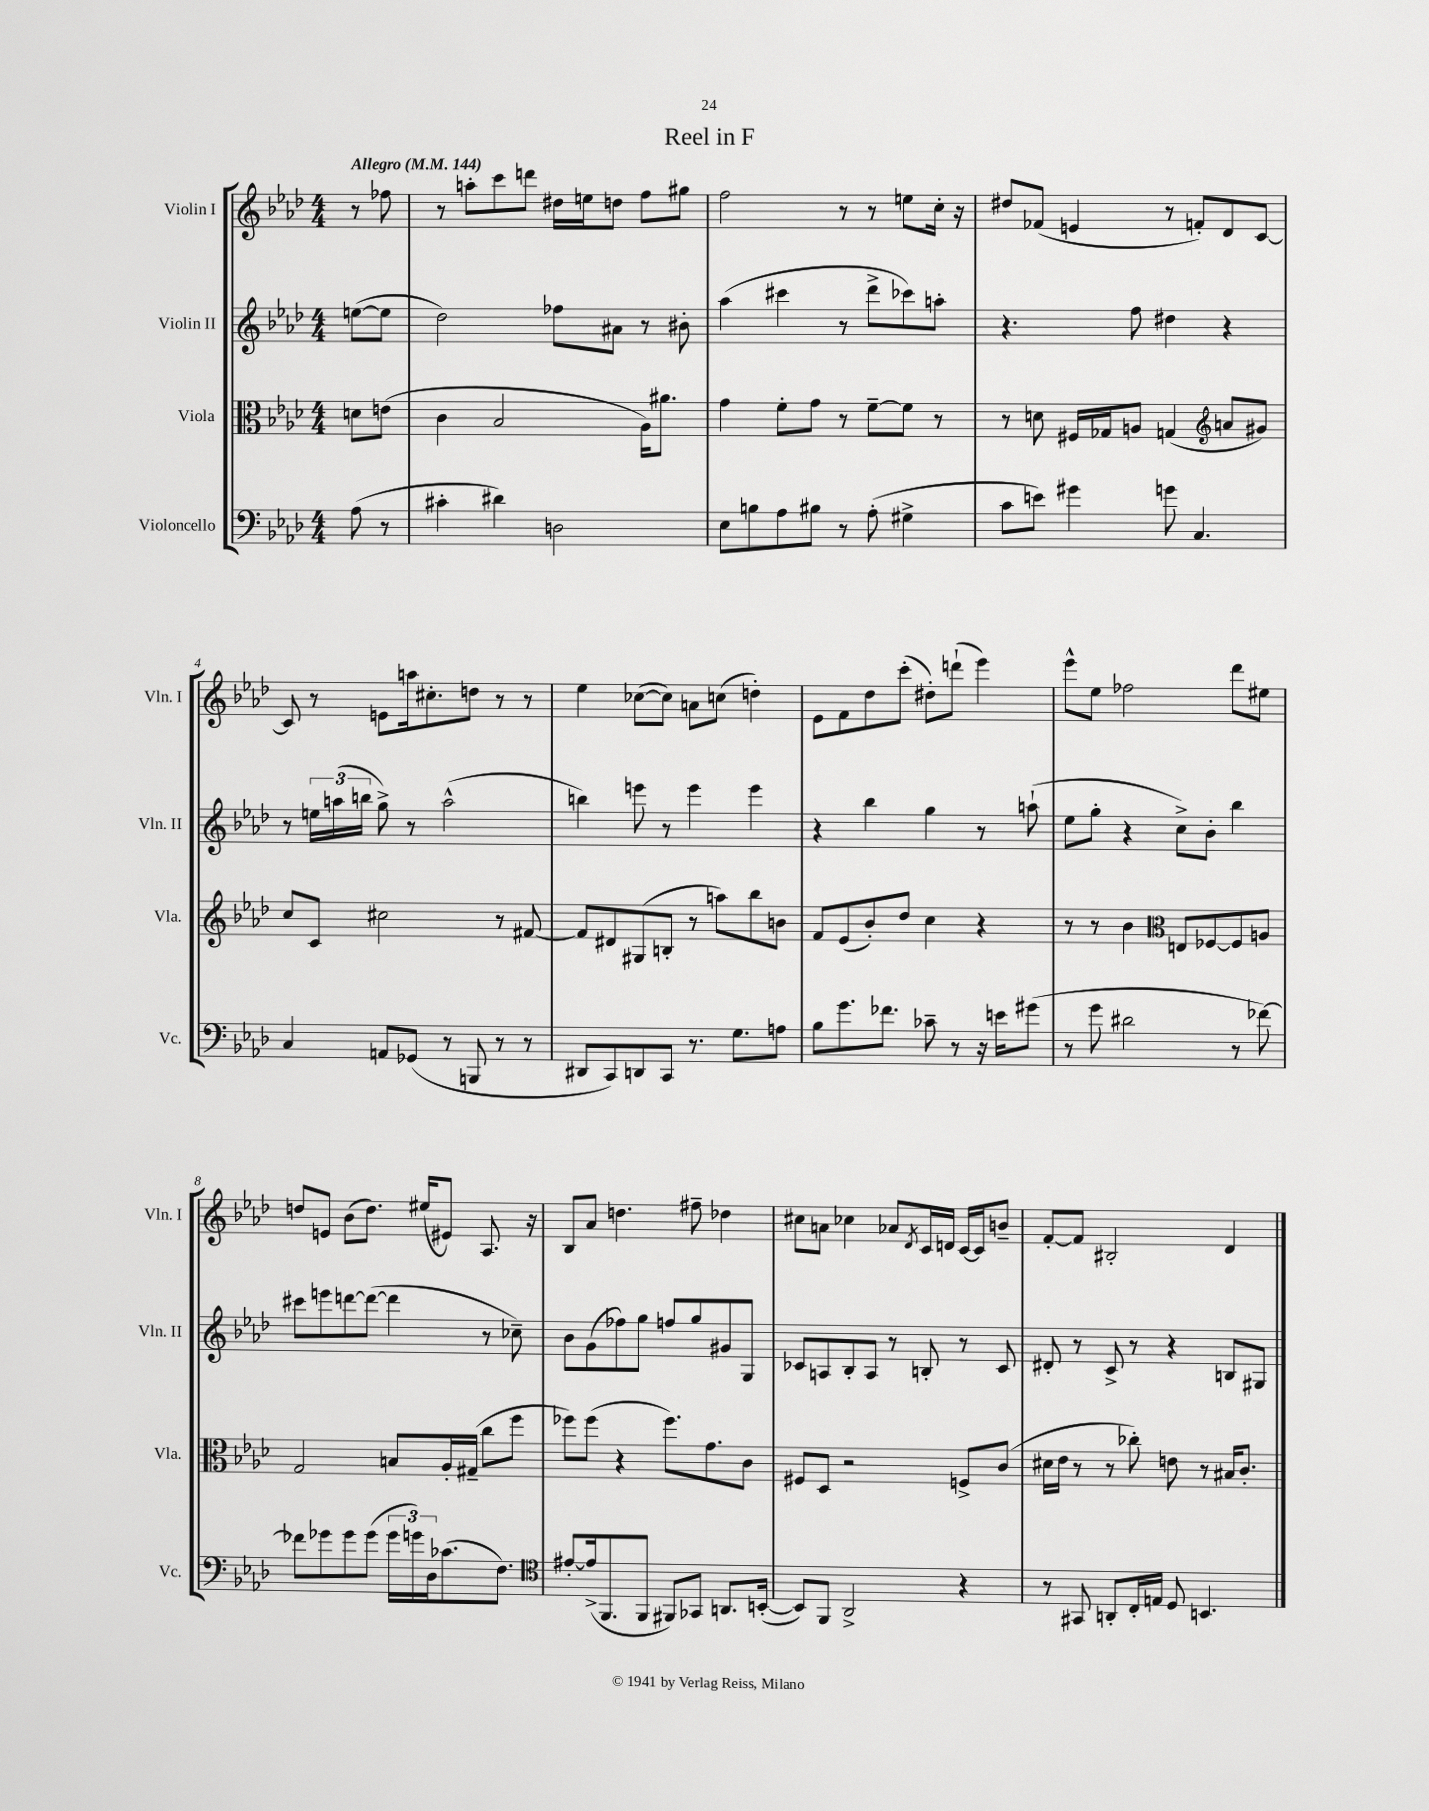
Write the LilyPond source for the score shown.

\header { title = "Reel in F" }
<<
\new StaffGroup <<
\new Staff = "s0" \with { instrumentName = "Violin I" shortInstrumentName = "Vln. I" } {
    \clef treble \key aes \major \numericTimeSignature \time 4/4 \partial 4 \tempo "Allegro" 4 = 144
    r8 fes''8 |
    r8 a''8-. c'''8 d'''8 dis''16 e''16 d''8 f''8 gis''8 |
    f''2 r8 r8 e''8 c''16-. r16 |
    dis''8 fes'8( e'4 r8 f'8-.) des'8 c'8~ |
    c'8 r8 e'8 a''16 cis''8.-. d''8 r8 r8 |
    ees''4 ces''8~( ces''8) a'8 c''8( d''4-.) |
    ees'8 f'8 des''8 c'''8-.( dis''8-.) d'''8-!( ees'''4) |
    ees'''8-^ ees''8 fes''2 des'''8 eis''8 |
    d''8 e'8 bes'8( d''8.) eis''16( eis'8) aes8. r16 |
    bes8 aes'8 d''4. fis''8-- des''4 |
    cis''8 a'8 ces''4 aes'8 \acciaccatura { des'8 } c'16 d'16 c'16~ c'16 b'8-- |
    f'8~-. f'8 bis2-. des'4 \bar "|." |
}
\new Staff = "s1" \with { instrumentName = "Violin II" shortInstrumentName = "Vln. II" } {
    \clef treble \key aes \major \numericTimeSignature \time 4/4 \partial 4
    e''8~( e''8 |
    des''2) fes''8 ais'8 r8 bis'8-. |
    aes''4( cis'''4 r8 des'''8-> ces'''8) a''8-. |
    r4. f''8 dis''4 r4 |
    r8 \tuplet 3/2 { e''16 a''16( b''16 } g''8->) r8 a''2-^( |
    b''4) e'''8 r8 e'''4 e'''4 |
    r4 bes''4 g''4 r8 a''8-!( |
    ees''8 g''8-. r4 c''8->) bes'8-. bes''4 |
    cis'''8 e'''8 d'''8~ d'''8~( d'''4 r8 ces''8--) |
    bes'8 g'8( fes''8) g''8 f''8 g''8 gis'8 g8 |
    ces'8 a8 bes8-. a8 r8 b8-. r8 ces'8 |
    dis'8-. r8 c'8-> r8 r4 b8 gis8 \bar "|." |
}
\new Staff = "s2" \with { instrumentName = "Viola" shortInstrumentName = "Vla." } {
    \clef alto \key aes \major \numericTimeSignature \time 4/4 \partial 4
    d'8 e'8( |
    c'4 bes2 aes16) ais'8. |
    g'4 f'8-. g'8 r8 f'8~-- f'8 r8 |
    r8 d'8 fis16 ges16 a8 g4( \clef treble a'8 gis'8) |
    c''8 c'8 cis''2 r8 fis'8~ |
    fis'8 dis'8 gis8( b8-. r8 a''8) bes''8 b'8 |
    f'8 ees'8( bes'8-.) des''8 c''4 r4 |
    r8 r8 bes'4 \clef alto e8 fes8~ fes8 a8 |
    g2 b8 aes16-. gis16--( c''8 f''8 |
    fes''8) fes''8( r4 fes''8.) g'8. c'8 |
    fis8 des8 r2 f8-> c'8( |
    dis'16 ees'16 r8 r8 ces''8-.) e'8 r8 bis16 c'8.-. \bar "|." |
}
\new Staff = "s3" \with { instrumentName = "Violoncello" shortInstrumentName = "Vc." } {
    \clef bass \key aes \major \numericTimeSignature \time 4/4 \partial 4
    aes8( r8 |
    cis'4-. dis'4) d2 |
    ees8 b8 aes8 bis8 r8 aes8-.( gis4-> |
    c'8 e'8) gis'4 g'8 c4. |
    c4 a,8 ges,8( r8 b,,8 r8 r8 |
    dis,8 c,8) d,8 c,8 r8. g8. a8 |
    bes8 g'8. fes'8. ces'8-- r8 r16 e'16 gis'8( |
    r8 g'8 dis'2 r8 fes'8~) |
    fes'8 ges'8 ges'8 ges'8( \tuplet 3/2 { ges'16 g'16) des16 } ces'8.( f8.) |
    \clef tenor eis'8~-. eis'16->( f,8. f,8 fis,8) ges,8 a,8. b,16~-.( |
    b,8) f,8 aes,2-> r4 |
    r8 gis,8 a,8-. c16-. e16 des8 b,4. \bar "|." |
}
>>
>>
